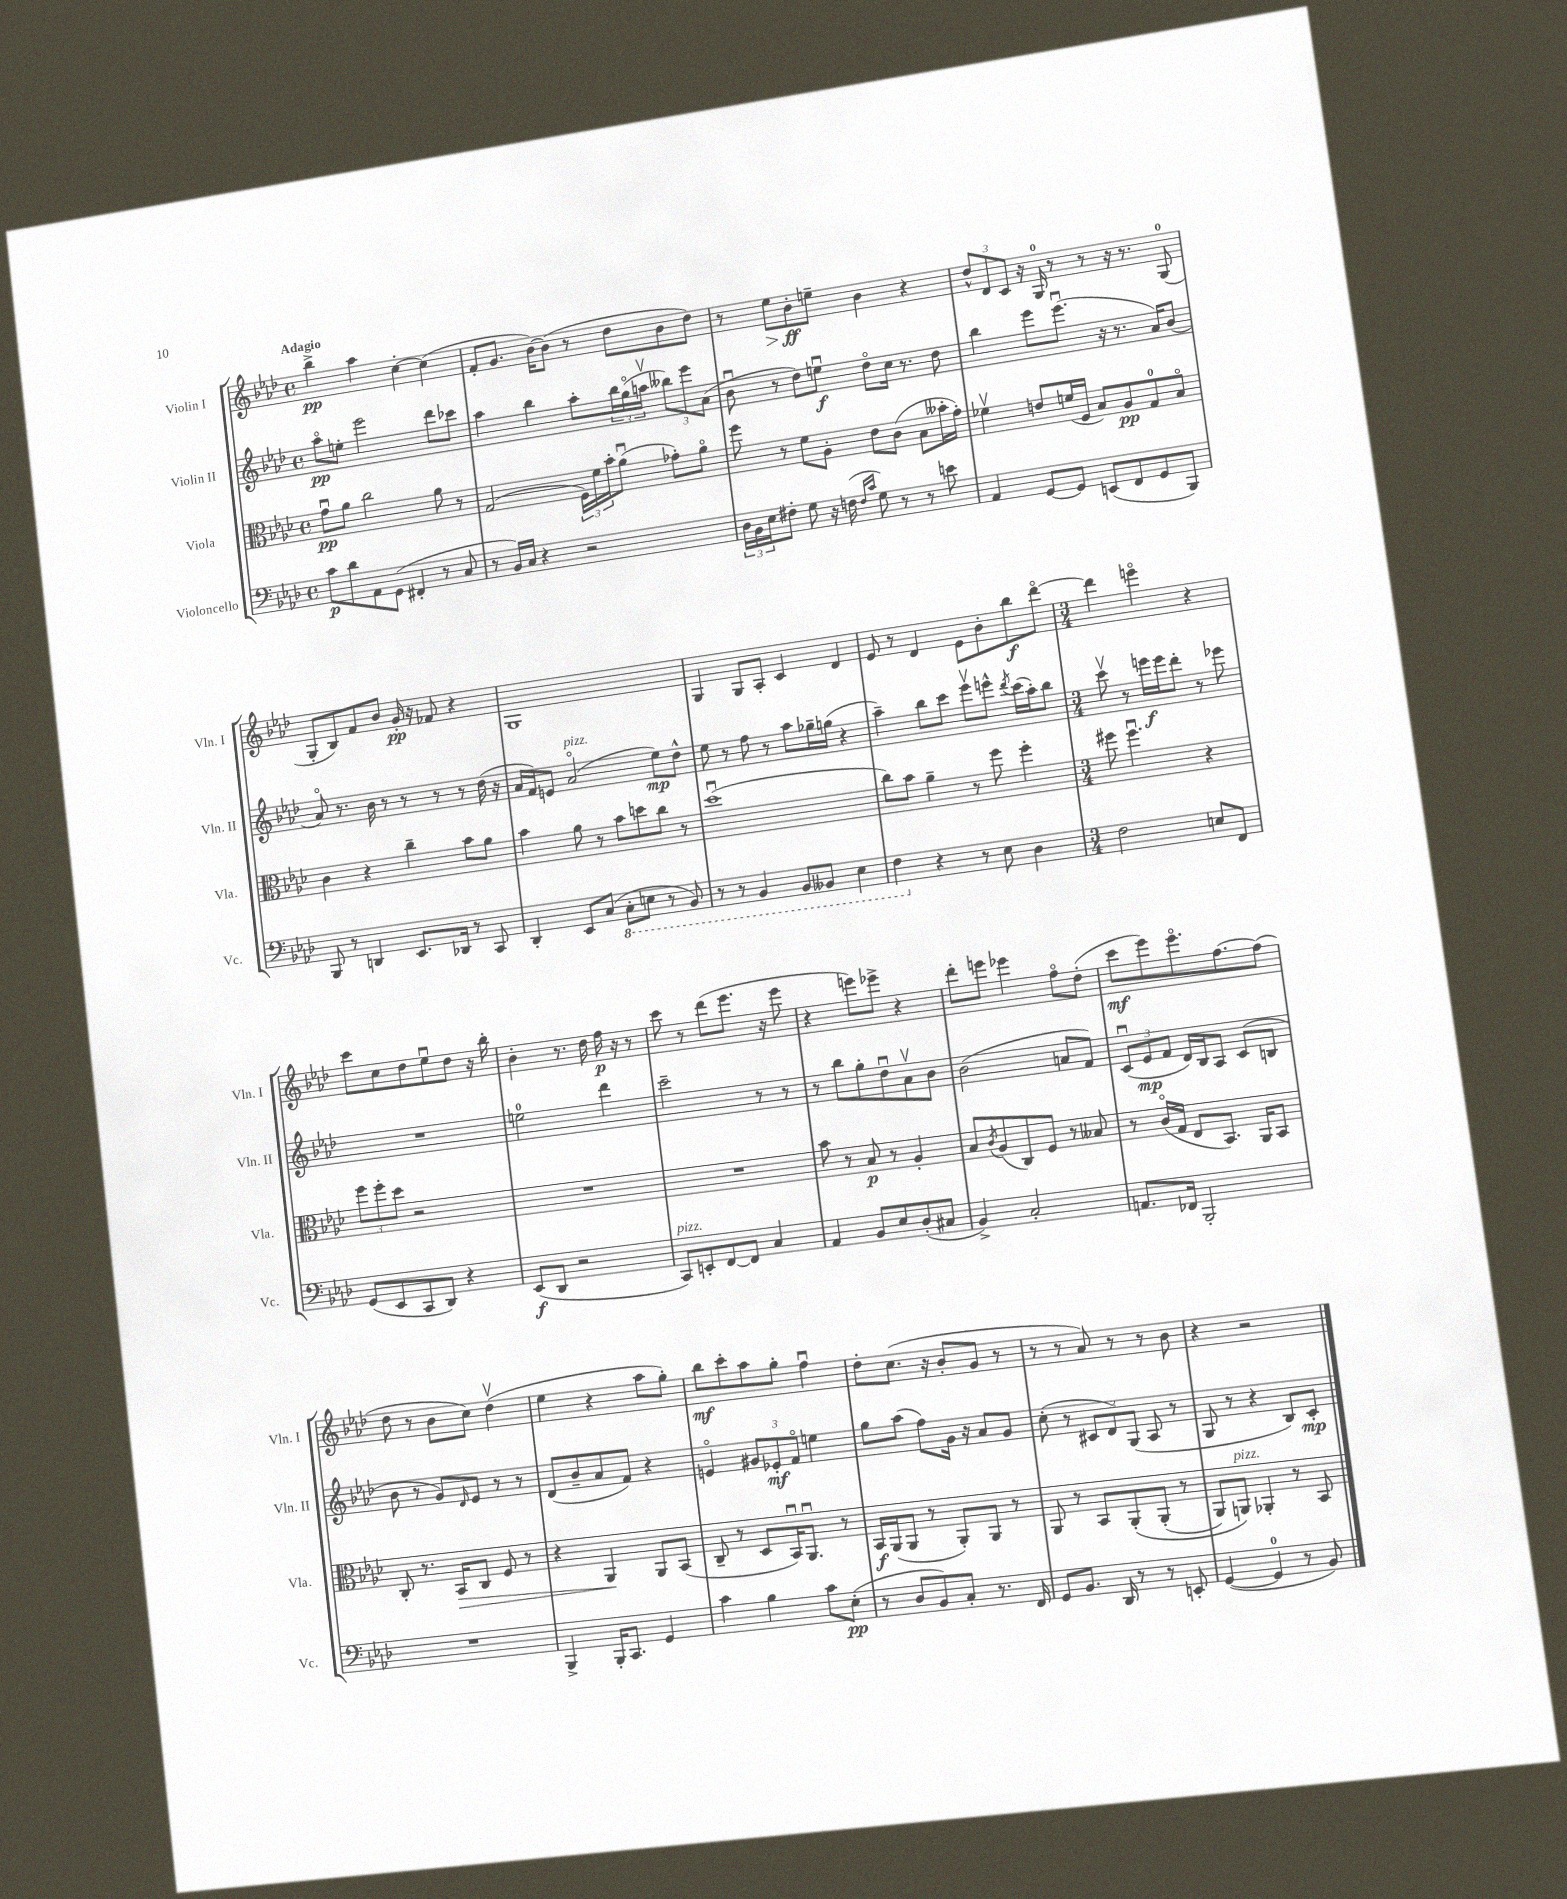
<<
\new StaffGroup <<
\new Staff = "s0" \with { instrumentName = "Violin I" shortInstrumentName = "Vln. I" } {
    \clef treble \key aes \major \defaultTimeSignature \time 4/4 \tempo "Adagio"
    bes''4->\pp aes''4 c''4~-. c''4( |
    f'8-. g'8. bes'16~) bes'8( r8 des''8 bes'8 des''8) |
    r8 ees''8\> bes'8-.\ff\! e''8-- bes'4 r4 |
    \tuplet 3/2 { des''8-^ des'8 c'8 } r16 g16-0 r8 r8 r16 r8. g8-0( |
    g8-. bes8) f'8 bes'8 g'16-.\pp r16 fes'8 r4 |
    g1 |
    g4 g8 aes8-. c'4 des'4 |
    ees'8 r8 des'4 ees'8 bes'8-. bes''8\f des'''8~\flageolet |
    \numericTimeSignature \time 3/4 des'''4 e'''4\flageolet r4 |
    c'''8 c''8 des''8 ees''8\downbow des''8 r16 bes''16-. |
    bes'4-. r8. des''16 f''16\p r16 r8 |
    c'''8 r8 des'''8( ees'''8. r16 ees'''8 |
    r4 e'''8) ees'''8-> r4 |
    des'''8-. e'''8 ees'''4 f''8\flageolet des''8-.( |
    c'''8\mf ees'''8) ees'''8.\flageolet f''8.~ f''8( |
    des''8 r8 bes'8 c''8) des''4\upbow( |
    ees''4 r4 aes''8 g''8-.) |
    bes''8\mf c'''8-. aes''8 g''8-. f''4\downbow |
    des''8-. c''8.( r16 bes'8-. g'8 r8 |
    r8 r8 aes'8) r8 r8 bes'8 |
    r4 r2 \bar "|." |
}
\new Staff = "s1" \with { instrumentName = "Violin II" shortInstrumentName = "Vln. II" } {
    \clef treble \key aes \major \defaultTimeSignature \time 4/4
    aes''8\flageolet\pp e''8-. ees'''2 des'''8 ces'''8 |
    aes''4 bes''4 aes''8-. \tuplet 3/2 { bes''16 g''16\flageolet( a''16\upbow } \tuplet 3/2 { beses''8) ees'''8 aes'8( } |
    bes'8\downbow r8 des''8) e''8\downbow\f des''8\flageolet c''16 r8. des''8 |
    bes''4 ees'''8 ees'''8.\downbow( r16 r8. aes'16) bes'8( |
    aes'8\flageolet) r8. bes'16 r8 r8 r8 r8 des''16( r16 |
    aes'16 f'16) e'8 aes'2\flageolet^\markup { \italic "pizz." }( ees''8\mp) des''8-^ |
    ees''8 r8 f''8 r8 aes''8 ges''16-- g''16( r4 |
    aes''4--) bes''8 c'''8 ees'''8\upbow e'''8-^ \acciaccatura { des'''8 } c'''16( aes''16-.) bes''8 |
    \numericTimeSignature \time 3/4 c'''8\upbow r8 e'''16\f e'''16 des'''8-. r8 ees'''8 |
    R2. |
    e''2-0 des'''4 |
    c'''2-- r8 r8 |
    r8 bes''8 g''8-. des''8\downbow aes'8\upbow bes'8 |
    bes'2( a'8 f'8) |
    \tuplet 3/2 { c'8\downbow( ees'8\mp f'8 } des'16) bes16 aes8 c'8( b8 |
    bes'8 r8 g'8) \grace { des'16 } ees'8 r8 r8 |
    des'8( bes'8-- aes'8 f'8) r4 |
    e'4\flageolet \tuplet 3/2 { gis'8 ees'8-.\mf f'8\flageolet } e''4 |
    g''8 aes''8( f''8) g'16 r16 aes'8 g'8 |
    c''8-.( r8 \tuplet 3/2 { cis'8 des'8) g8( } aes8 r8 |
    g8 r8 r4 bes8) c'8-.\mp \bar "|." |
}
\new Staff = "s2" \with { instrumentName = "Viola" shortInstrumentName = "Vla." } {
    \clef alto \key aes \major \defaultTimeSignature \time 4/4
    g'8\downbow\pp aes'8 c''2 aes'8 r8 |
    g2( \tuplet 3/2 { f16) f'16 bes'16-. } aes'8\downbow( ges'8-.) aes'8\flageolet |
    f''8 r8 f'8 aes8-. ees'8 c'8( bes8 beses'16-. g'16-.) |
    fes'4\upbow e'8 f'16( f16 bes8) aes8\pp g8-0 bes8\flageolet |
    c'4 r4 c''4-- bes'8 aes'8 |
    bes'4 aes'8 r8 bes'8 d''8 c''8 r8 |
    des''1\downbow( |
    c''8) bes'8 aes'4-- r8 f''8 f''4-. |
    \numericTimeSignature \time 3/4 fis''8 fis''4.\downbow r4 |
    \tuplet 3/2 { f''8 f''8-. des''8 } r2 |
    R2. |
    R2. |
    bes'8 r8 bes8\p r8 aes4-. |
    bes8 \acciaccatura { c'8 } aes8( c8) f8 r8 beses8 |
    r8 c'16\flageolet( g16 ees8 bes,8.) aes,16 bes,8 |
    c8-. r8. bes,16\> c8 f8 r8 |
    r4 aes,4\! aes,8 bes,8( |
    c8-- r8 des8 bes,16\downbow) aes,8.\downbow r8 |
    bes,16\f aes,16( aes,8 r8 aes,8-.) aes,8 r8 |
    aes,8 r8 bes,8 aes,8-.\( aes,8-.( r8 |
    aes,8) a,8^\markup { \italic "pizz." }\) aes,4-. r8 bes,8 \bar "|." |
}
\new Staff = "s3" \with { instrumentName = "Violoncello" shortInstrumentName = "Vc." } {
    \clef bass \key aes \major \defaultTimeSignature \time 4/4
    c'8\p des'8 aes,8 g,8( fis,4-. r8 c8 |
    r8 bes,16) c16 r4 r2 |
    \tuplet 3/2 { des16 bes,16 ees16 } fis8-. g8 r16 f16( \grace { f16 c'16 } g8) r8 r8 e'8 |
    aes,4 g,8~ g,8 e,8( f,8 g,8 bes,,8) |
    bes,,8 r8 d,4 ees,8. des,16 r8 c,8 |
    des,4-. ees,8 c8( \ottava #-1 c,8-. e,8 r8 bes,,8) |
    r8 r8 bes,,4 bes,,8 beses,,8 ees,4 |
    f,4 \ottava #0 r4 r8 ees8 des4 |
    \numericTimeSignature \time 3/4 f2 e8 f,8 |
    g,8( ees,8 c,8 des,8) r4 |
    ees,8\f( des,8 r2 |
    c,8^\markup { \italic "pizz." }) e,8-. f,8~ f,8 c4 |
    aes,4 bes,8 ees8 des8-.( cis8 |
    bes,4->) c2-. |
    a,8. fes,16 bes,,2-. |
    R2. |
    bes,,4-> bes,,16-. c,8. g,4 |
    c'4 bes4 c'8 ees8-.\pp( |
    r8 des8 bes,8) c8-. r8. f,16 |
    g,8 bes,8. des,16 r8 r8 e,8-. |
    g,4~( g,4-0 r8 bes,8) \bar "|." |
}
>>
>>
\layout { \context { \Score \remove "Bar_number_engraver" } }
